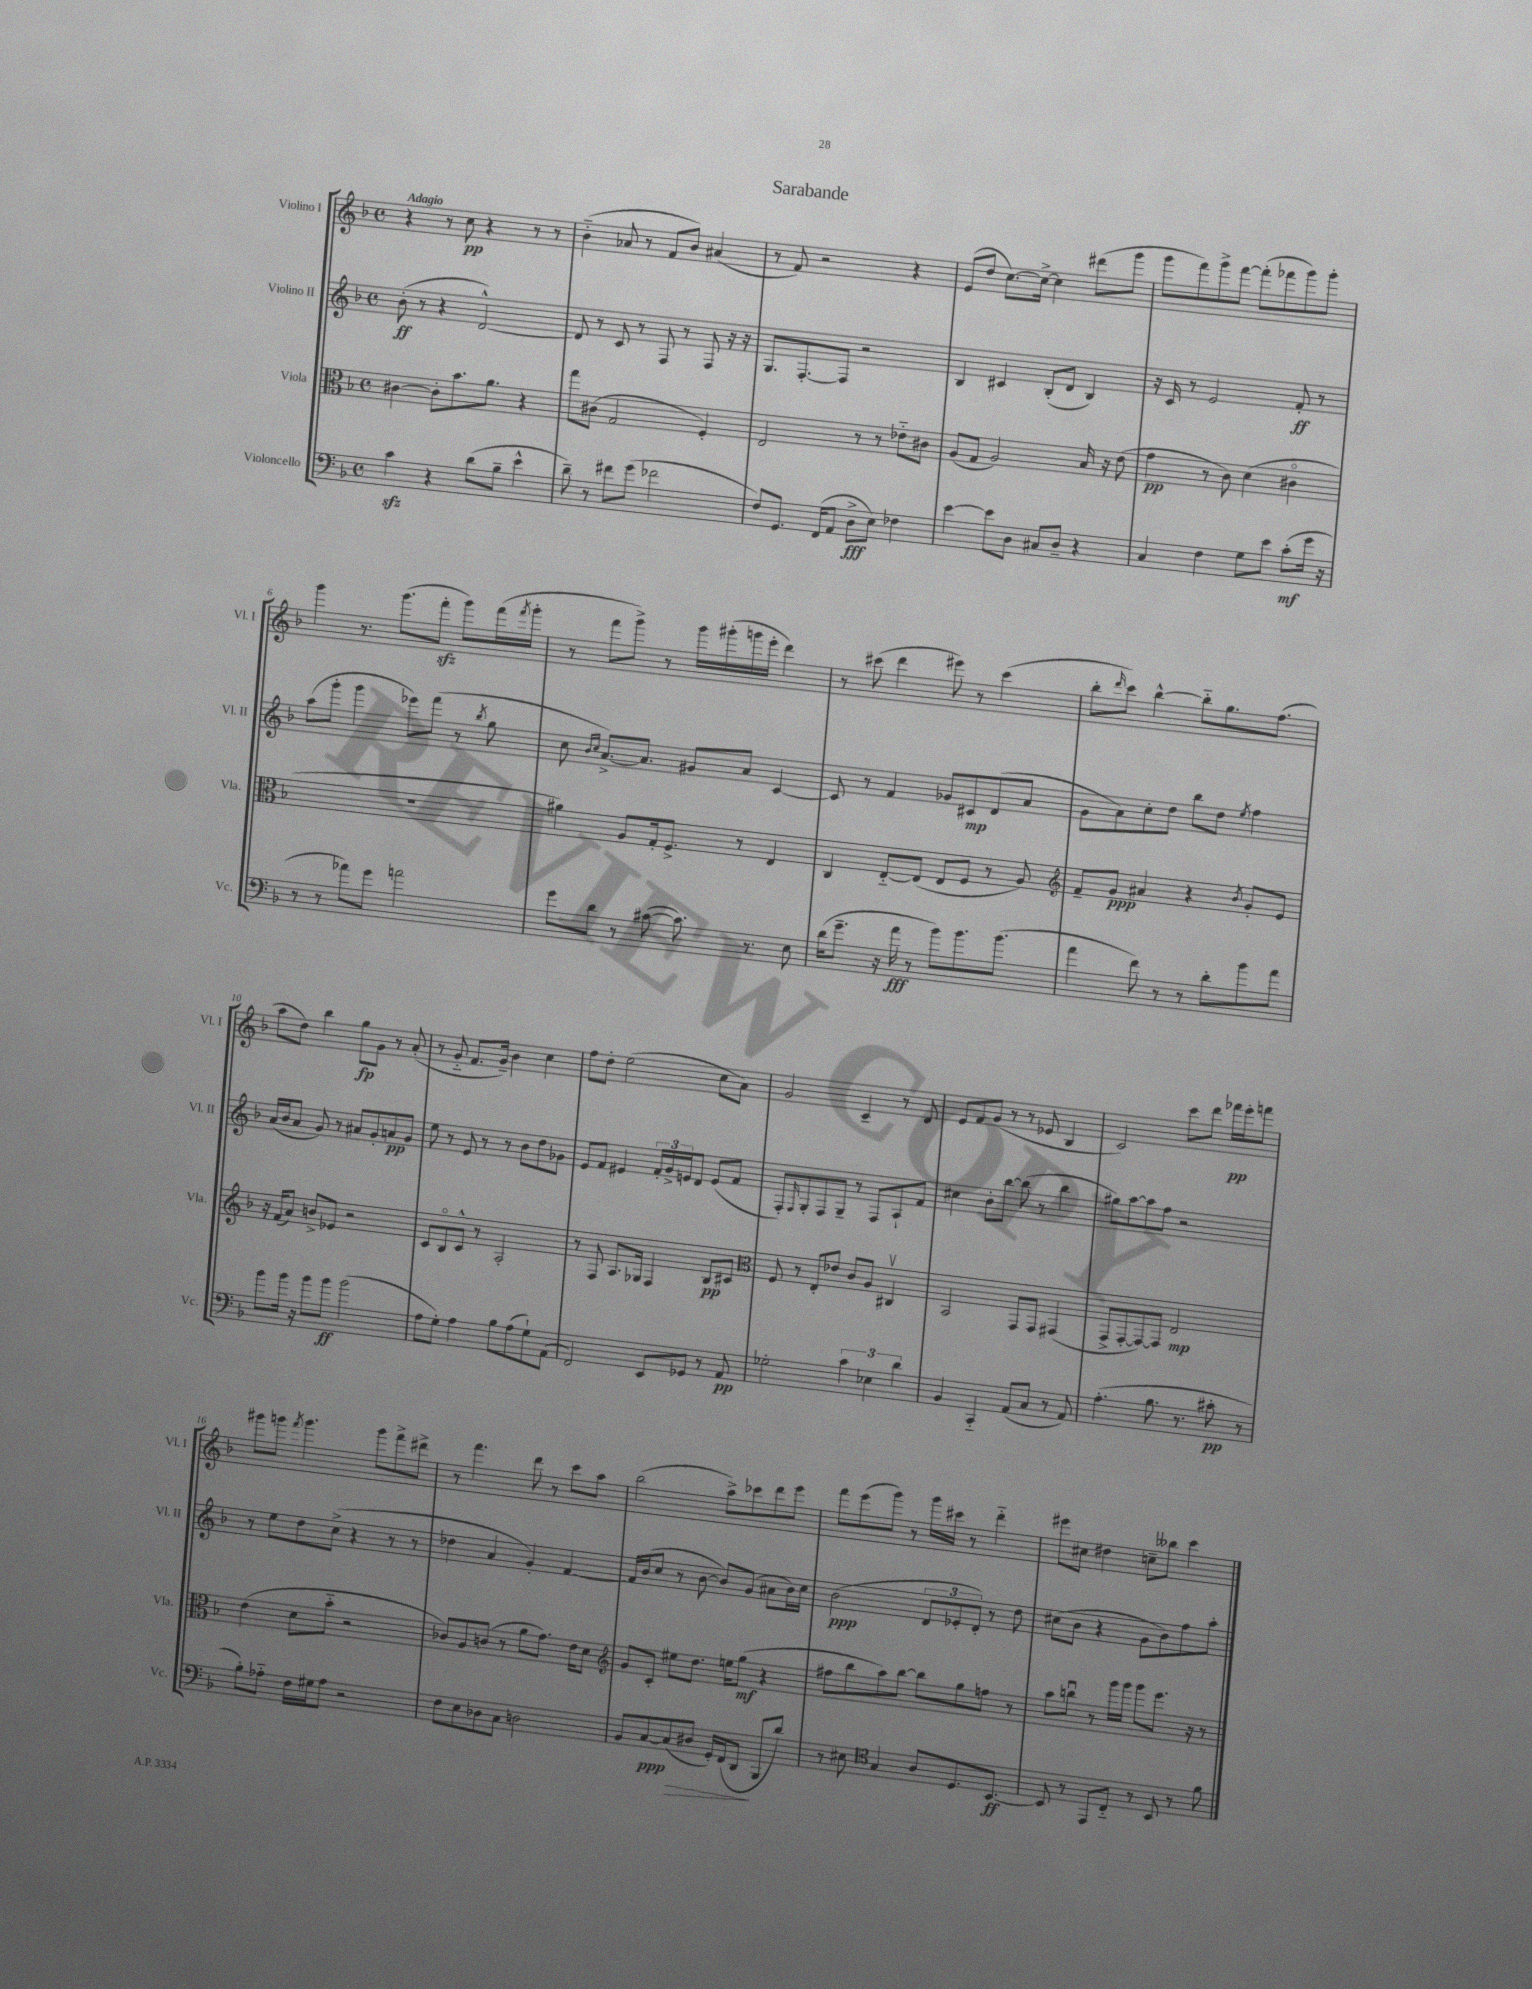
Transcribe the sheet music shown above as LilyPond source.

\header { title = "Sarabande" }
<<
\new StaffGroup <<
\new Staff = "s0" \with { instrumentName = "Violino I" shortInstrumentName = "Vl. I" } {
    \clef treble \key f \major \defaultTimeSignature \time 4/4 \tempo "Adagio"
    r4 r8 c''8\pp r4 r8 r8 |
    bes'4-_( aes'8 r8 f'8 bes'8) ais'4( |
    r8 f'8) r2 r4 |
    e'8( d''8 c''8.~) c''16~-> c''4 dis'''8( g'''8 |
    g'''8 f'''8) g'''8-> f'''8~ f'''8-.( fes'''8 g'''8) g'''8-. |
    g'''4 r8. g'''8.( f'''8-.\sfz g'''8) f'''16( \acciaccatura { f'''8 } g'''16-. |
    r8 f'''8 g'''8->) r8 g'''16 gis'''16-.( g'''16 e'''16-. d'''4) |
    r8 cis'''8( d'''4 eis'''8) r8 cis'''4( |
    bes''8-. \grace { d'''16 } c'''8) bes''4~-^ bes''8-_ g''8. f''8.( |
    a''8 d''8) bes''4 g''8\fp g'8 r8 a'8-.( |
    r8 g'8-_ f'8. g'16--) bes'4 c''4 |
    f''8 d''8-. e''2( c''8 a'8) |
    g'2 c'4-- r8 d'8 |
    e'8 f'8 g'8( r8 r8 ees'8 bes4 |
    c'2) c'''8 d'''8 fes'''16\pp e'''16-. f'''8 |
    gis'''8 g'''8 \acciaccatura { f'''8 } g'''4. g'''8 f'''8-> dis'''8-> |
    r8 f'''4. d'''8 r8 c'''8 a''8 |
    bes''2( a''8->) ces'''8 d'''8 e'''8 |
    f'''8 e'''8( g'''8) r8 g'''16 cis'''16 r8 d'''4-_ |
    eis'''8 cis''8 dis''4 c''8-- beses''8 c'''4 \bar "|." |
}
\new Staff = "s1" \with { instrumentName = "Violino II" shortInstrumentName = "Vl. II" } {
    \clef treble \key f \major \defaultTimeSignature \time 4/4
    bes'8-.\ff( r8 r4 d'2~-^) |
    d'8 r8 c'8 r8 f8 r8 f8 r16 r16 |
    g8. f8.~-. f8 r2 |
    bes4 cis'4 bes8-.( d'8 bes4) |
    r16 c'16 r8 e'2 f'8-.\ff r8 |
    a''8( g'''8-. g'''4 ees'''8) f'''8( r8 \acciaccatura { bes''8 } g''8 |
    c''8 \grace { bes'16 c''16 } a'8.~->) a'8. gis'8 a'8 c'4~ |
    c'8 r8 f'4 ges'8 cis'8\mp d'8( a'8 |
    g'8 a'8) c''8-. d''8 bes''8 d''8 \acciaccatura { e''8 } f''4 |
    a'16( bes'16 a'8 g'8) r8 ais'8 g'8-. a'8\pp g'8 |
    e''8 r8 e'8 r8 r8 bes'8 d''8 ges'8 |
    e'8 f'8 eis'4 \tuplet 3/2 { f'16-. g'16-> e'16 } d'8 e'8( f'8 |
    f8-.) \grace { f16 } g8-. f8 g8-- r8 f8 a8-! f'8 |
    cis''4 bes'8-. bes''8~ bes''8( r8 bes''4 |
    gis''8) a''8~ a''8 f''8 r2 |
    r8 e''8 d''8 c''8->( r4 r8 r8 |
    des''4 a'4 g'4-.) f'4~ |
    f'16 bes'16( c''8 r8 bes'8~ bes'8) g'8( ais'8 bes'16) c''16 |
    bes'2\ppp( \tuplet 3/2 { d'8 ees'8-. d'8-.) } r8 d''8 |
    cis''8( bes'8 r4 g'8 bes'8) f''8 a''8-. \bar "|." |
}
\new Staff = "s2" \with { instrumentName = "Viola" shortInstrumentName = "Vla." } {
    \clef alto \key f \major \defaultTimeSignature \time 4/4
    cis'4~ cis'8-. bes'8. a'8. r4 |
    g''8 cis'8( g2 f4-.) |
    e2 r8 r8 ees'8-_ cis'8 |
    a8( g8 a2) bes16 r16 e'8( |
    g'4\pp r8 c'8) d'4( cis'4\flageolet |
    R1 |
    ais'4) a8 g16-. f8.-> r8 e4 |
    c4 e8~-_ e8( e8 f8 r8 a8) |
    \clef treble f'8-- g'8\ppp ais'4 r4 \acciaccatura { bes'8 } g'8-. e'8 |
    r16 f'16( a'8) b'8-> ees'8 r2 |
    c'8 bes8\flageolet c'8-^ r8 a2-. |
    r8 f8 a8. ges16 f4 bes8\pp cis'8 |
    \clef alto f8 r8 e8-. ees'8 c'8 a8 cis4\upbow |
    bes,2 g,8 g,8 gis,4( |
    g,8-> g,8~-. g,8~) g,8 e2\mp |
    e'4( d'8 bes'8-_ r2 |
    ces'8) a8 c'8( r8 a'8 g'8.) e'16 d'8 |
    \clef treble g'8 c'8-. eis''8 d''8. e''16 g''8\mf( r4 |
    fis''8 bes''8 a''8) bes''8~ bes''8 g''8 f''8 r8 |
    a''8 b''8\downbow r8 g'''16 g'''16 g'''8 e'''8. r16 r8 \bar "|." |
}
\new Staff = "s3" \with { instrumentName = "Violoncello" shortInstrumentName = "Vc." } {
    \clef bass \key f \major \defaultTimeSignature \time 4/4
    c'4\sfz r4 d'8( bes8-- e'4-^ |
    d'8--) r8 fis'8 g'8( fes'2 |
    f8) g,8. f,16( a,8 d8->\fff e8) fes4 |
    e'4~ e'8 d8 cis8 d8-- r4 |
    c4 f4 g8 e'8 c'8-.\mf( g'16 r16 |
    r8 r8 aes'8) g'8 a'2 |
    g'8 d'8 r8 cis'8~( cis'8.) r8. e8 |
    d'16( g'8.-- r16 a'16\fff r8 bes'8) bes'8. bes'8.( |
    a'4 f'8) r8 r8 d'8-. bes'8 a'8 |
    bes'8 bes'16 r16 bes'8 bes'8\ff bes'2( |
    a8 g8-.) a4 bes8 a8( g8-!) a,8( |
    f,2) e,8 ges,8 r8 a,8\pp |
    ges2-. \tuplet 3/2 { c'4 ees4 d'4 } |
    bes,4 c,4-_ a,8( c8 r8 a,8) |
    a4.-.( bes8. r8. cis'8-.\pp r8 |
    bes8-.) aes8-_ f16 gis16 aes8 r2 |
    f8 e8 des8 c8 d2 |
    bes,8 c8~\ppp\> c8( dis8 g,16-.) f,16( d,8\! bes,,8 d'8) |
    r8 eis8 \clef tenor g4 a8 d8. bes,8.~\ff |
    bes,8 r8 e,8 c8-_ r8 bes,8 r8 f'8 \bar "|." |
}
>>
>>
